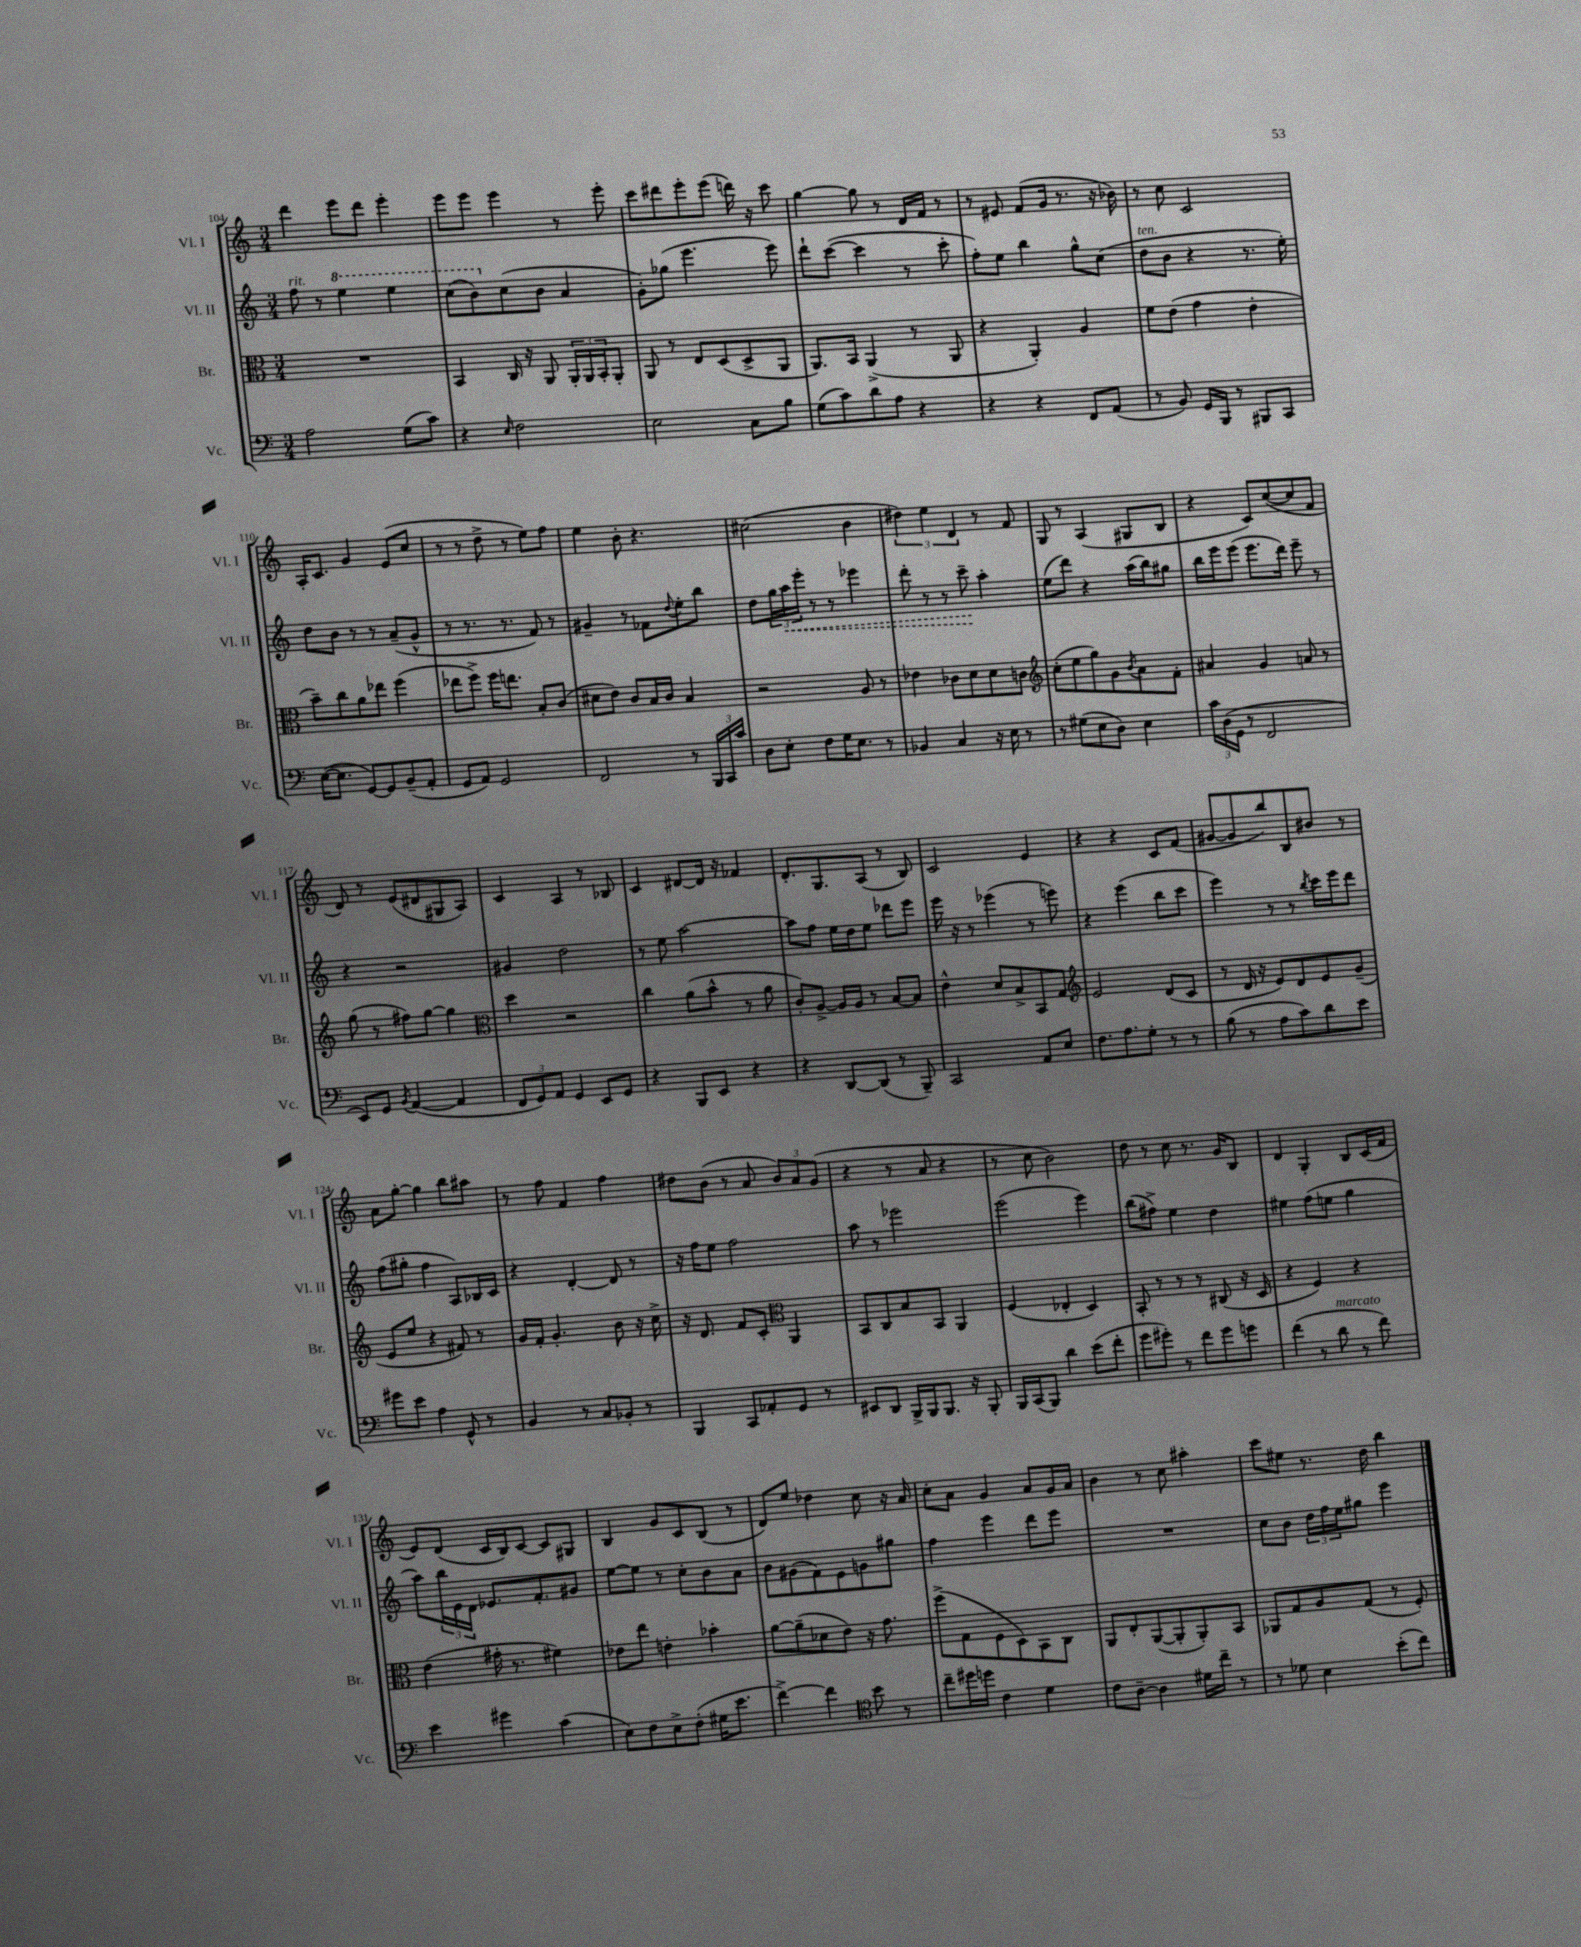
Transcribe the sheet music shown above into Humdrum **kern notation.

**kern	**kern	**kern	**dynam	**kern
*part4	*part3	*part2	*part2	*part1
*staff4	*staff3	*staff2	*staff2	*staff1
*I"Vc.	*I"Br.	*I"Vl. II	*	*I"Vl. I
*I'Vc.	*I'Br.	*I'Vl. II	*	*I'Vl. I
*clefF4	*clefC3	*clefG2	*	*clefG2
*k[]	*k[]	*k[]	*	*k[]
*M3/4	*M3/4	*M3/4	*	*M3/4
=104	=104	=104	=104	=104
!	!	!LO:TX:a:i:t=rit.	!	!
2A\	2.r	8ff\	.	4ddd\
.	.	8r	.	.
*	*	*8va	*	*
.	.	4eee\	.	8eee\L
.	.	.	.	8ddd\J
(8G\L	.	4eee\	.	4eee'\
8c\J)	.	.	.	.
=105	=105	=105	=105	=105
4r	4BB/	(8ccc\L	.	8eee\L
.	.	8bb\)	.	8eee\J
16qqE/	.	.	.	.
*	*	*X8va	*	*
2F\	16C/	(8cc\	.	4eee\
.	16r	.	.	.
.	8AA/	8b\J	.	.
.	24AA'/LL	4a/	.	8r
.	24AA/	.	.	.
.	24BB'/J	.	.	.
.	8AA'/J	.	.	8eee'\
=106	=106	=106	=106	=106
2E\	8AA/	8g'\L)	.	8ccc\L
.	8r	(8gg-X\J	.	8ddd#X\
.	8E/L	4.eee\	.	8eee'\
.	(8D/	.	.	(8eee\J
8C\L	8D^/	.	.	16dddn\)
.	.	.	.	16r
8B\J	8AA/J	8eee\)	.	8ccc\
=107	=107	=107	=107	=107
(8G\L	8.AA/L)	8ddd`\L	.	[4gg\
8c\)	.	([8ccc\J	.	.
.	16BB/Jk	.	.	.
8d\	(4AA^/	4ccc\]	.	8gg\]
8A\J	.	.	.	8r
4r	8r	8r	.	16d/LL
.	.	.	.	16f/JJ
.	8AA/	8ccc'\	.	8r
=108	=108	=108	=108	=108
4r	4r	8ff'\L)	.	8r
.	.	8ee\J	.	8e#X/
4r	4AA'/)	4bb\	.	(8f/L
.	.	.	.	16g/Jk
.	.	.	.	8.r
8FF/L	4A/	8gg^^\L	.	.
(8AA/J	.	(8cc\J	.	16r
.	.	.	.	16b-X\)
=109	=109	=109	=109	=109
!	!	!LO:TX:a:i:t=ten.	!	!
8r	8f\L	8dd\L	.	8r
8BB/)	(8e\J	8b\J	.	8cc\
16GG/LL	4g\	4r	.	2c/
16BBB/JJ	.	.	.	.
8r	.	.	.	.
8BBB#X/L	4e'\	8.r	.	.
8CC/J	.	.	.	.
.	.	16ee'\)	.	.
!!LO:LB:g=z
=110	=110	=110	=110	=110
([16E\KL	8b~\L)	8dd\L	.	16A'/KL
8.E\J]	.	.	.	8.c/J
.	8cc\	8b\J	.	.
[8GG/L)	8a\	8r	.	4g/
8GG/]	8ee-X\J	8r	.	.
(8BB~/	(4ff\	(8a~/L	.	(8e/L
8AA'/J	.	8g^^/J	.	8cc/J
=111	=111	=111	=111	=111
8GG/L	8ee-X\L	8r	.	8r
8AA/J)	8ff^\J)	8.r	.	8r
2GG/	16ff\KL	.	.	8dd^\
.	8.een\J	8.r	.	.
.	.	.	.	8r
.	8B'/L	8f/)	.	8ee\L)
.	(8c/J	8r	.	8ff\J
=112	=112	=112	=112	=112
2FF/	8d#X\L	4g#X~/	.	4ee\
.	8e\J)	.	.	.
.	8c/L	8r	.	8b'\
.	16B/L	8f-X\L	.	4.r
.	16c/JJ	.	.	.
.	.	8qqdd/	.	.
8r	4B/	8ee'\	.	.
24BBB/LL	.	8bb\J	.	.
24CC/	.	.	.	.
24c/JJ	.	.	.	.
=113	=113	=113	=113	=113
8D\L	2r	8dd\L	.	(2cc#X\
8E'\J	.	24gg\L	.	.
!	!	!	!LO:HP:b	!
.	.	24aa\	<	.
.	.	24eee'\JJ	.	.
8F\L	.	8r	.	.
16G\K	.	8r	.	.
8.E\J	.	.	.	.
.	8A/	4eee-X\	.	4b\
8r	8r	.	.	.
=114	=114	=114	=114	=114
4BB-X/	4e-X\	8ddd'\	.	6dd#X\)
.	.	8r	.	.
.	.	.	.	6ee\
4C/	8c-X\L	8r	.	.
.	.	.	.	6d/
.	8d\	8ccc~\	.	.
16r	8d\	4aa'\	[	8r
16E\	.	.	.	.
8r	8cn\J	.	.	8f/
=115	=115	=115	=115	=115
*	*clefG2	*	*	*
8r	(8cc'\L	(8ee\L	.	8G/
(8G#X\L	8ee\	8ddd\J)	.	8r
8E\	8gg\)	4r	.	(4A/
8D\J)	8g\	.	.	.
.	8qb/	.	.	.
4E\	8a\	(16aa\LL	.	8G#X/L
.	.	16bb\J)	.	.
.	8f'\J	8gg#X\J	.	8B/J
=116	=116	=116	=116	=116
24c\LL	4a#X/	16bb\LL	.	4r
(24D\	.	.	.	.
.	.	16eee\J	.	.
24GG\JJ	.	.	.	.
8r	.	(8eee\J	.	.
2FF/	4g/	8.eee\L	.	8c/L)
.	.	.	.	([8cc/
.	.	16ddd\Jk)	.	.
.	8an/	8eee~\	.	8cc/]
.	8r	8r	.	8f/J
!!LO:LB:g=z
=117	=117	=117	=117	=117
8EE/L)	(8gg\	4r	.	8d/)
8GG/J	8r	.	.	8r
8qBB/	.	.	.	.
([4AA/	8ff#X\L)	2r	.	(8e/L
.	[8gg\J	.	.	8d#X/
4AA/]	4gg\]	.	.	8G#X/
.	.	.	.	8A/J)
=118	=118	=118	=118	=118
*	*clefC3	*	*	*
12FF/L	4dd\	4g#X/	.	4c/
12GG/)	.	.	.	.
12AA/J	.	.	.	.
4GG/	2r	2dd\	.	4A/
8EE/L	.	.	.	8r
8GG/J	.	.	.	8B-X/
=119	=119	=119	=119	=119
4r	4cc\	8r	.	4c/
.	.	8ee\	.	.
8BBB/L	(8a\L	[2aa\	.	[8d#X/L
8EE/J	8b^^\J	.	.	16d#/Jk]
.	.	.	.	16r
4r	8r	.	.	4f-X/
.	8a\	.	.	.
=120	=120	=120	=120	=120
4r	8c'/L)	8aa\L]	.	8.d'/L
.	[8A^/J	8ff\J	.	.
.	.	.	.	8.G/
[8DD/L	16A/LL]	16ee\LL	.	.
.	16A/JJ	16dd\J	.	.
(8DD/J]	8r	8ee\J	.	(8A/J
8r	[8B/L	8ddd-X\L	.	8r
8BBB~/)	8B/J]	8eee\J	.	8B/)
=121	=121	=121	=121	=121
2CC/	4e^^\	16eee\	.	2c/
.	.	16r	.	.
.	.	8r	.	.
.	8d/L	(4eee-X\	.	.
.	8B^/	.	.	.
8AA/L	8BB/	8r	.	4e/
8E/J	8G/J	8eeen\)	.	.
=122	=122	=122	=122	=122
*	*clefG2	*	*	*
8.F\L	2e/	4r	.	4r
8.A\	.	.	.	.
.	.	(4eee\	.	4r
8G'\J	.	.	.	.
8r	(8d/L	8bb\L	.	8c/L
8r	8c/J	8ccc\J	.	(8f/J
=123	=123	=123	=123	=123
(8B\	8r	4eee\)	.	[8g#X/L
8r	16d/	.	.	8g#/]
.	16r	.	.	.
8A\L	8e/L)	8r	.	8bb/)
8c\)	8d/	8r	.	8B/
.	.	8qbb/	.	.
8d\	8e/	16ccc\LL	.	8b#X/J
.	.	16eee\J	.	.
8e\J	(8g~/J	8ddd\J	.	8r
!!LO:LB:g=z
=124	=124	=124	=124	=124
8g#X\L	8e/L	(8ff\L	.	8a\L
8e\J	8ee/J	8gg#X'\J	.	[8gg'\J
4A\	4r	4ff\	.	4gg\]
8GG^^/	8f#X/)	8A/L)	.	8bb\L
8r	8r	16B-X/L	.	8aa#X\J
.	.	16c/JJ	.	.
=125	=125	=125	=125	=125
4BB/	16g/LL	4r	.	8r
.	16f'/JJ	.	.	.
.	4.g'/	.	.	8ff\
8r	.	[4d'/	.	4f/
8C/L	.	.	.	.
8BB-X'/J	8b\	8d/]	.	4ff\
8r	16r	8r	.	.
.	16cc^\	.	.	.
=126	=126	=126	=126	=126
4BBB/	16r	16r	.	8dd#X\L
.	8.d/	16ff\KL	.	.
.	.	8ee\J	.	(8b\J
8CC/L	8f/L	2ff\	.	8r
8AA-X'/	8c'/J	.	.	8a/
*	*clefC3	*	*	*
8GG/J	4AA/	.	.	12b/L)
.	.	.	.	12a/
8r	.	.	.	.
.	.	.	.	(12g/J
=127	=127	=127	=127	=127
8EE#X/L	8BB/L	8aa\	.	4r
8DD/J	8C/	8r	.	.
16BBB^/LL	8B/	2eee-X\	.	8r
16BBB/J	.	.	.	.
8.BBB/J	8BB/J	.	.	8a/
.	4AA/	.	.	4r
16r	.	.	.	.
8BBB'/	.	.	.	.
=128	=128	=128	=128	=128
16BBB/LL	(4F/	(2eee\	.	8r
(16CC/J	.	.	.	.
8BBB/J)	.	.	.	8cc\
4d\	4E-X'/	.	.	2b\)
(8e\L	4D/)	4eee\)	.	.
8f'\J	.	.	.	.
=129	=129	=129	=129	=129
8g\L	8BB'/	(8bb\L	.	8dd\
8g#X'\J)	8r	8ff#X^\J)	.	8r
8r	8r	4ee\	.	8cc\
8f\L	8r	.	.	8.r
8g#\	(8C#X/	4dd\	.	.
.	.	.	.	16g/KL
8gn\J	16r	.	.	8B/J
.	16D/	.	.	.
=130	=130	=130	=130	=130
(4f\	4r	4ee#X\	.	4d/
8r	4F/)	(8ff\L	.	4G'/
!LO:TX:a:i:t=marcato	!	!	!	!
8d\	.	8een\J	.	.
8r	4r	4gg\	.	8B/L
8f\)	.	.	.	(16c/L
.	.	.	.	16f/JJ
!!LO:LB:g=z
=131	=131	=131	=131	=131
4e\	(4e\	8aa\L)	.	8e/L)
.	.	24bb\L	.	(8d/J
.	.	24e\	.	.
.	.	24d\JJ	.	.
4g#X\	16g#X'\	8.e-X/L	.	16c/LL
.	8.r	.	.	16B/J)
.	.	.	.	[8c/J
.	.	8.f'/	.	.
(4c\	4f#X\)	.	.	8c/L]
.	.	8g#X/J	.	8G#X/J
=132	=132	=132	=132	=132
8E\L)	8e-X\L	[8ee\L	.	4B/
8F\	8ee\J	8ee\J]	.	.
8E^\	4en'\	8r	.	8g/L
(8F'\J	.	8cc'\L	.	8c/
16G#X\KL	4b-X'\	8b\	.	(8B/J
8.e\J	.	.	.	.
.	.	8a\J	.	8r
=133	=133	=133	=133	=133
[4f^\)	[8a\L	8b\L	.	8d/L)
.	(8a~\]	(8g#X\	.	8ee/J
4f\]	8d-X\	8f\)	.	4dd-X\
.	8e\J)	8e\	.	.
*clefC4	*	*	*	*
8b\	16r	8gn\	.	8cc\
.	8.g\	.	.	.
8r	.	8gg#X\J	.	16r
.	.	.	.	16a/
=134	=134	=134	=134	=134
8cc~\L	(8ff^\L	4ff\	.	8cc'\L
16dd#X\L	8G\	.	.	8a\J
16ddn\JJ	.	.	.	.
4c\	8F\	4eee\	.	4g/
.	8D\)	.	.	.
4d\	8BB\	8ddd\L	.	8a/L
.	8C\J	8eee\J	.	16g/L
.	.	.	.	16a/JJ
=135	=135	=135	=135	=135
8c\L	8AA/L	2.r	.	4b\
[8A~\J	8E'/	.	.	.
4A\]	([8AA/	.	.	8r
.	8AA'/]	.	.	8cc\
16d#X\LL	8AA'/)	.	.	4aa#X'\
16cc~\JJ	.	.	.	.
8r	8BB/J	.	.	.
=136	=136	=136	=136	=136
8r	8AA-X/L	8cc\L	.	8ccc\L
8d-X\	8G/	8b\J	.	8ee#X\J
4B\	8A/	24dd\LL	.	8.r
.	.	24ff\	.	.
.	.	24ee\J	.	.
.	(8G/J	8gg#X\J	.	.
.	.	.	.	16dd\
(8b'\L	8r	4eee\	.	4bb\
8cc\J)	8F'/)	.	.	.
==	==	==	==	==
*-	*-	*-	*-	*-
